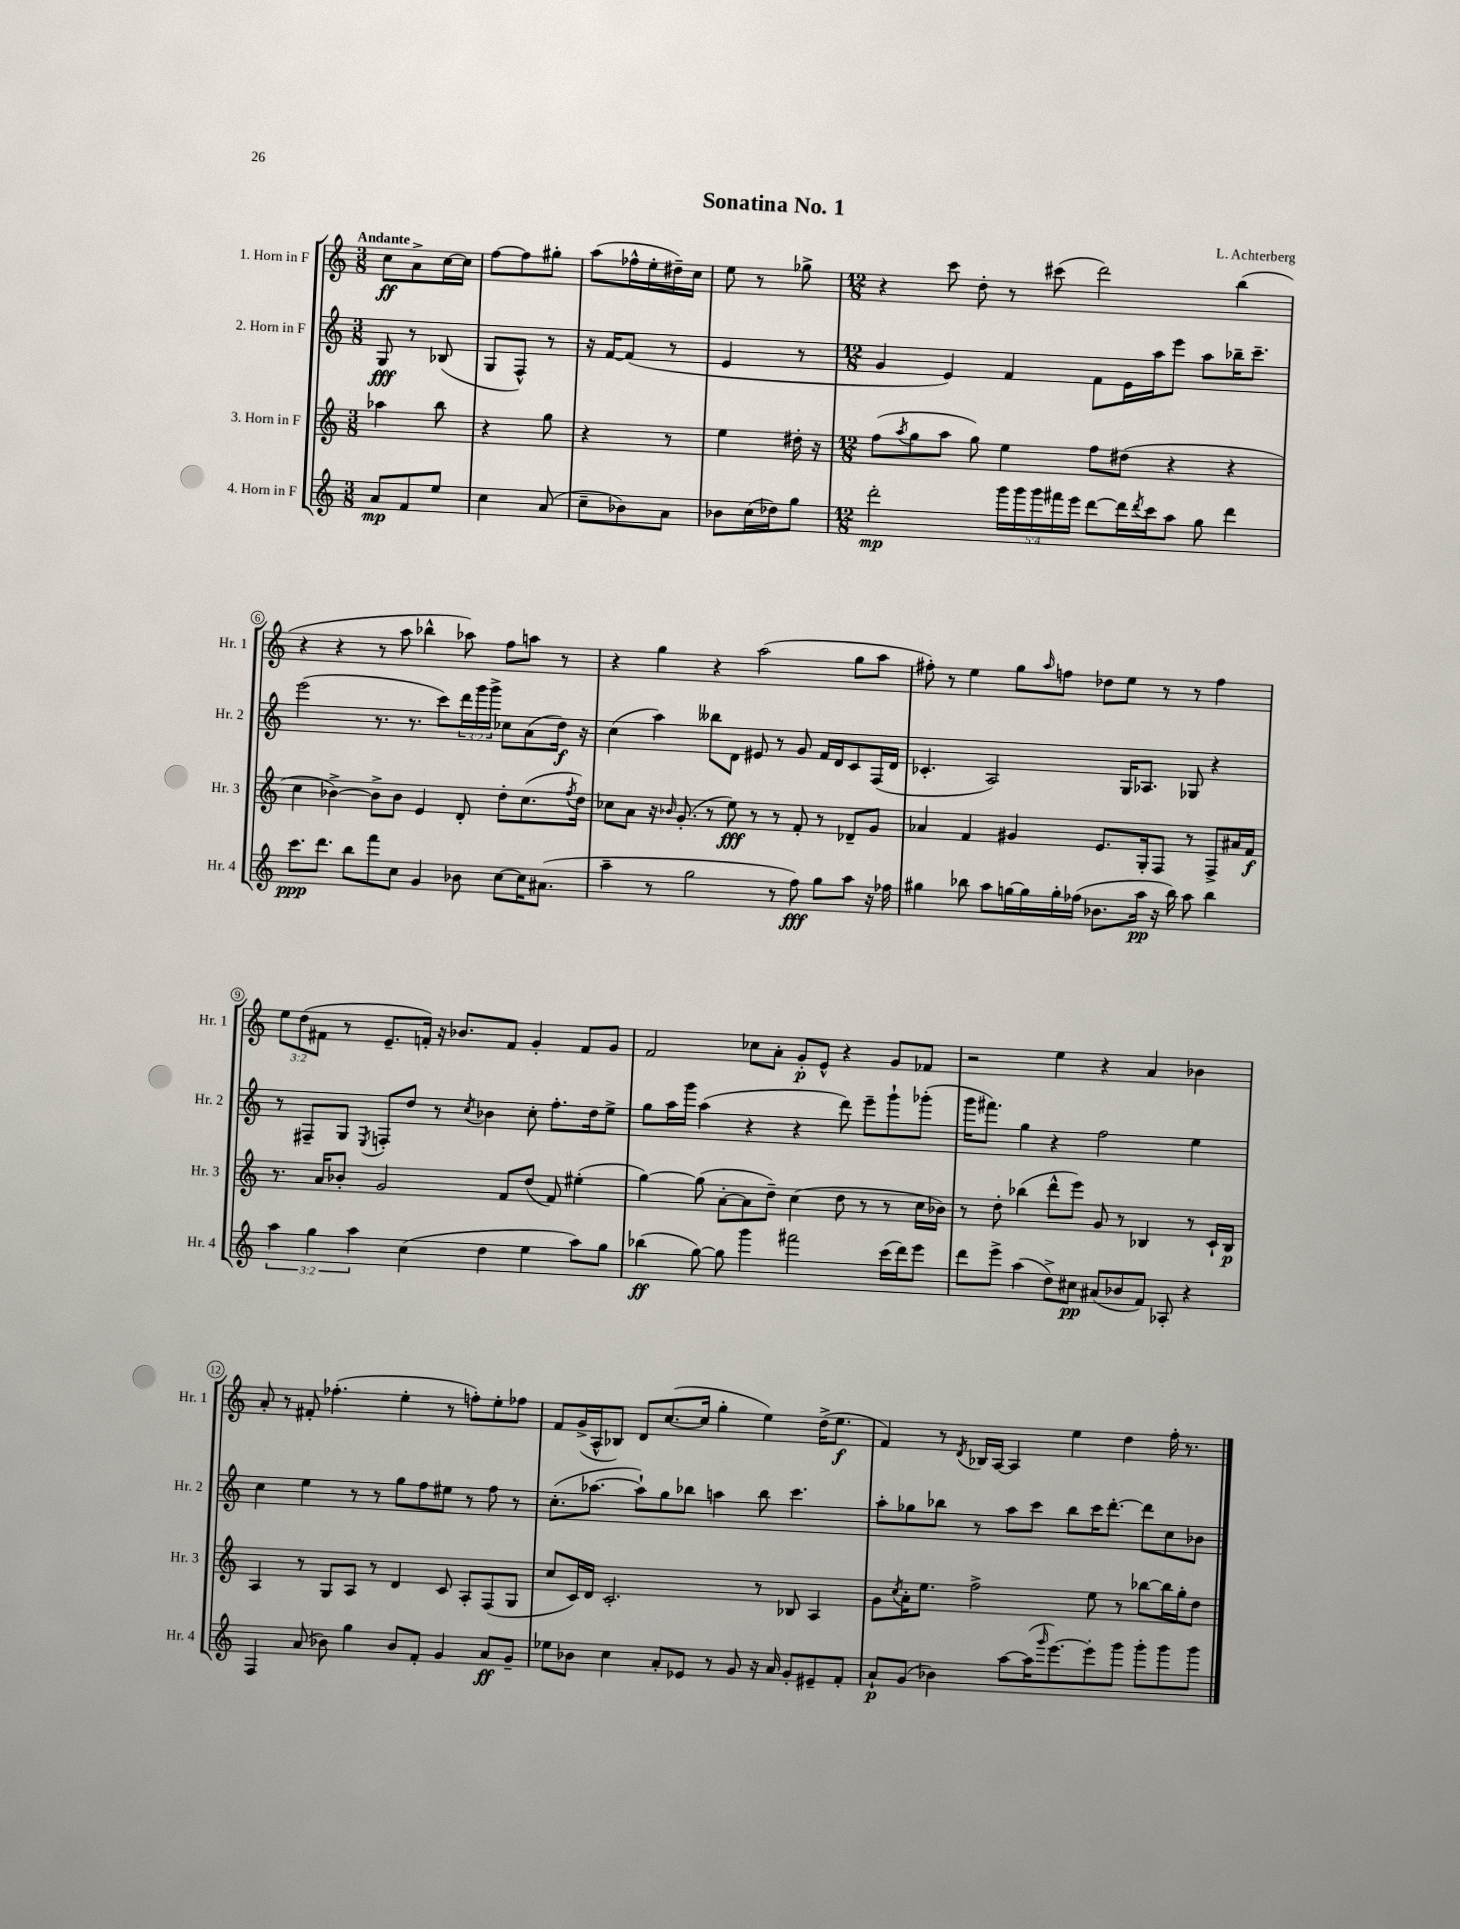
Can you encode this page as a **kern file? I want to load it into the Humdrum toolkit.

**kern	**kern	**kern	**kern
*staff4	*staff3	*staff2	*staff1
*clefG2	*clefG2	*clefG2	*clefG2
*k[]	*k[]	*k[]	*k[]
*M3/8	*M3/8	*M3/8	*M3/8
8a	4aa-	8G	8cc
8f	.	8r	8a^
8ee	8bb	(8B-	[16cc
.	.	.	16cc]
=	=	=	=
4cc	4r	8G	[8ff
.	.	8F^^)	8ff]
(8a	8gg	8r	8gg#'
=	=	=	=
8cc~	4r	16r	(8aa
.	.	[16f	.
8b-)	.	(8f]	16ff-^^
.	.	.	16ee'
8a	8r	8r	16dd#~)
.	.	.	16cc
=	=	=	=
8b-	4ee	4e	8ee
(16cc	.	.	8r
16dd-)	.	.	.
8gg	16dd#'	8r	8gg-^
.	16r	.	.
=	=	=	=
*M12/8	*M12/8	*M12/8	*M12/8
2ddd'	(8ff	4g	4r
.	8qaa	.	.
.	8gg	.	.
.	8aa	4e)	8ccc
.	8gg)	.	8dd'
20ggg	4ee	4f	8r
20ggg	.	.	.
20ggg	.	.	.
.	.	.	(8ccc#
20fff#	.	.	.
20eee	.	.	.
[8ddd	8ff	8f	2ddd)
16ddd]	(8dd#	16e	.
8qddd	.	.	.
16ccc	.	16aa	.
8aa	4r	8eee	.
8gg	.	8aa	.
4ddd	4r	16bb-~	(4bb
.	.	8.ccc~	.
=	=	=	=
8.ccc	4cc	(2eee	4r
8.ddd	.	.	.
.	[4b-^)	.	4r
8bb	.	.	.
8fff	8b-^]	8.r	8r
8cc	8b-	.	8aa
.	.	8.r	.
4g	4e	.	4bb-^^
.	.	8ccc)	.
8b-	8d'	24ddd	8aa-)
.	.	24ggg	.
.	.	24ggg^	.
[8cc	8dd'	8cc-	8ff
16cc]	(8.cc	(8a	8aa
(8.a#	.	.	.
.	.	16dd)	8r
.	8qff	.	.
.	16dd)	16r	.
=	=	=	=
4aa~	8cc-	(4cc	4r
.	8a	.	.
8r	16r	4aa)	4gg
.	16qqb-	.	.
.	(8.g'	.	.
2gg	.	.	.
.	8r	8bb--	4r
.	8ee)	8d	.
.	8r	8e#	(2aa
8r	8r	8r	.
8ff)	8f'	8g	.
8gg	8r	16f	.
.	.	16d	.
8aa	8d-~	8c	8gg
16r	8g	(16F	8aa
16ff-	.	16d	.
=	=	=	=
4gg#	4a-	4.c-'	8ff#')
.	.	.	8r
8bb-	4f	.	4ee
8aa	.	2A)	.
[16gg	4g#	.	8gg
16gg]	.	.	.
.	.	.	16qqaa
16gg'	.	.	8ff
(16ff-	.	.	.
8.b-	8.e	.	8dd-
.	.	16G	8ee
16aa	16G'	8.A-	.
16r	8F	.	8r
16bb-)	.	.	.
8aa	8r	8G-	8r
4bb-	8F^	4r	4ff
.	16a#	.	.
.	16f	.	.
=	=	=	=
6aa	8.r	8r	12ee
.	.	.	(12dd
.	.	8F#~	.
6gg	.	.	12f#
.	16a	.	.
.	8b-'	8G	8r
6aa	.	.	.
.	.	8qE	.
.	2g	8F'	8.e~
(4cc	.	8dd	.
.	.	.	16f')
.	.	8r	16r
.	.	.	8.b-
.	.	8qcc	.
4dd	.	4b-	.
.	8f	.	8f
4ee	(8dd	8cc'	4g'
.	8f)	8.ff'	.
8aa)	(4ee#'	.	8f
.	.	16dd	.
8gg	.	8ee^	8g
=	=	=	=
(4bb-	[4gg)	8gg	2f
.	.	16aa	.
.	.	16ggg	.
[8gg)	(8gg]	(4aa	.
8gg]	[8a'	.	.
4ggg	8a]	4r	8cc-
.	8dd~)	.	8a'
2fff#	(4cc	4r	8g'
.	.	.	8e^^
.	8dd	8ddd)	4r
.	8r	8eee~	.
(16ccc	8r	8ggg`	8g
16ddd)	.	.	.
8eee	16cc	(8ggg-'	8f-
.	16b-)	.	.
=	=	=	=
8ddd	8r	16ggg	2r
.	.	8.fff#)	.
8eee^	8dd'	.	.
(4aa	(4bb-	4gg	.
8dd^)	8ddd^^	4r	4ee
8cc#	8eee)	.	.
(8a#	8g	2ff	4r
8b-	8r	.	.
8f)	4B-	.	4a
8A-'	.	.	.
4r	8r	4ee	4b-
.	16c`	.	.
.	16B-	.	.
=	=	=	=
4F	4A	4cc	8a'
.	.	.	8r
(8a	8r	4ee	8f#'
8b-)	8G	.	(4.ff-'
4gg	8A	8r	.
.	8r	8r	.
8b-	4d	8gg	4ee'
8f'	.	8ff	.
4g	8c	8ee#	8r
.	8A'	8r	8ff')
8a	(8F	8ff	8ee'
8g~	8G	8r	8ff-
=	=	=	=
8ee-	8cc	(8.cc'	8f
8b-	16c)	.	(16g^
.	16d	[8.aa-	16A^^
4cc	2.c'	.	8B-)
.	.	8aa-`])	8d
8a'	.	8gg	([8.cc
8e-	.	8bb-	.
.	.	.	16cc]
8r	.	4aa	4gg'
8g	.	.	.
16r	8r	8bb-	4ee)
16a	.	.	.
8g'	8B-	4.ccc	.
8e#~	4A	.	(16dd^
.	.	.	8.ee
8f'	.	.	.
=	=	=	=
8a`	8g	8aa'	4f)
.	8qcc	.	.
(8g	16a'	8gg-	.
.	8.ee	.	.
4b-)	.	8bb-	8r
.	.	.	8qd
.	2ff^	8r	16B-
.	.	.	[16A
[8aa	.	8aa	4A]
(16aa]	.	8ccc	.
16qqggg	.	.	.
[8.eee)	.	.	.
.	.	8bb-	4ee
8eee']	8ee	16ccc	.
.	.	[8.ddd'	.
8ggg	8r	.	4dd
8ggg'	[8bb-	8ddd]	.
8ggg	16bb-]	8cc	16ff'
.	16gg'	.	8.r
8ggg	8dd	8b-	.
==	==	==	==
*-	*-	*-	*-
